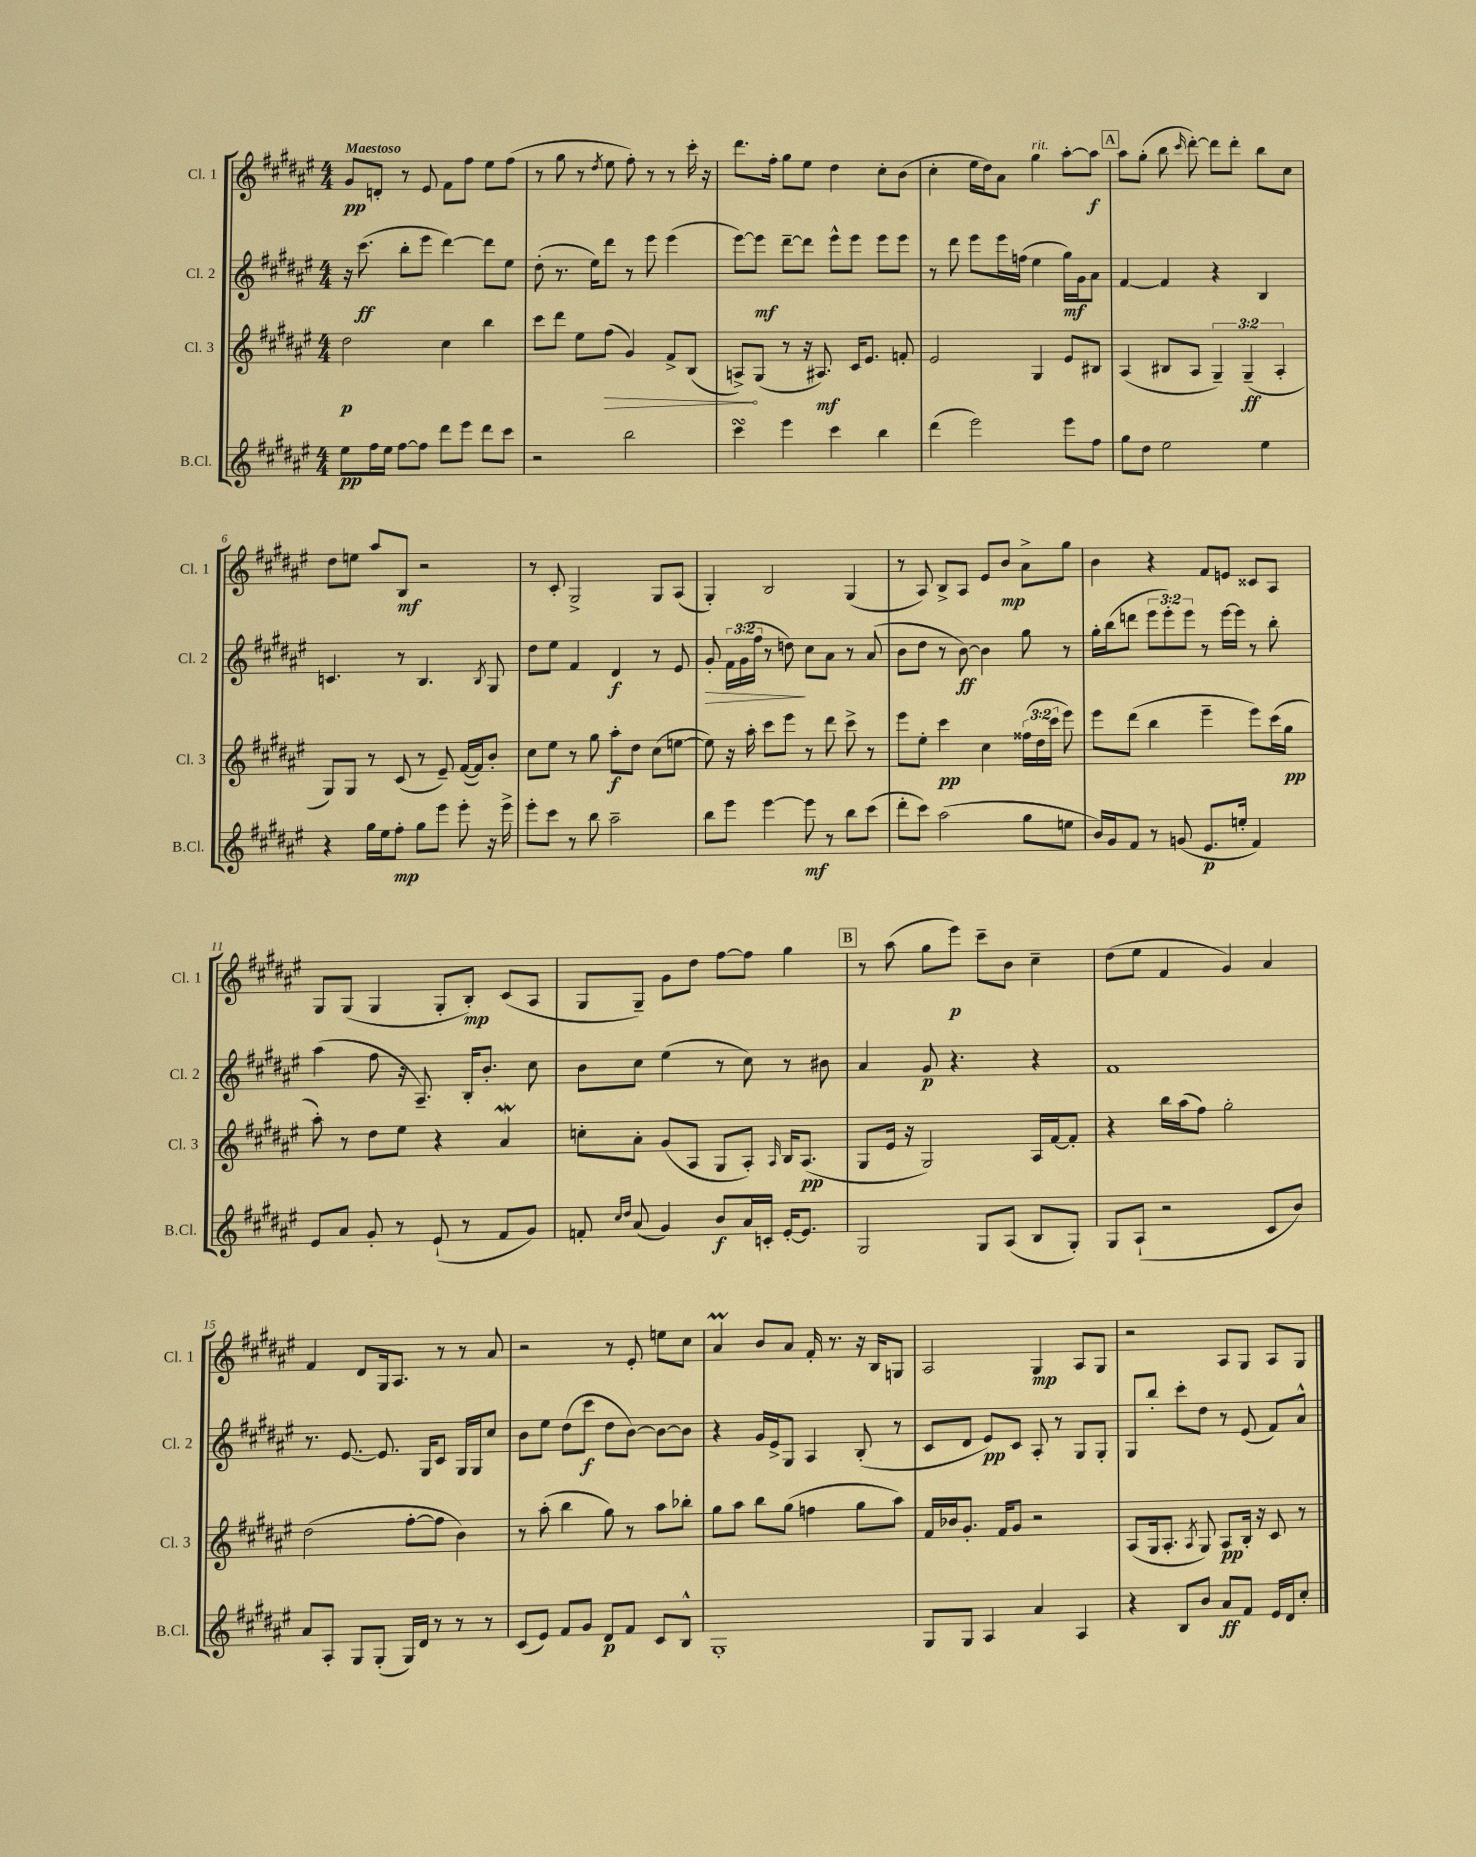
<<
\new StaffGroup <<
\new Staff = "s0" \with { instrumentName = "Cl. 1" shortInstrumentName = "Cl. 1" } {
    \clef treble \key fis \major \numericTimeSignature \time 4/4 \tempo "Maestoso"
    \autoBeamOff gis'8[\pp d'8]-. r8 eis'8 fis'8[ fis''8] eis''8[ fis''8]( |
    r8 gis''8 r8 \acciaccatura { dis''8 } eis''8 fis''8-.) r8 r8 cis'''16-. r16 |
    dis'''8.[ fis''16]-. gis''8[ eis''8] dis''4 cis''8[-. b'8]( |
    cis''4-. eis''16[ dis''16) ais'8] gis''4^\markup { \italic "rit." } ais''8[~-. ais''8]\f |
    \mark \markup { \box "A" } ais''8[ gis''8]-.( b''8 \grace { cis'''16 } dis'''8~-.) dis'''8[ dis'''8]-. b''8[ cis''8] |
    dis''8[ e''8] ais''8[ b8]\mf r2 |
    r8 cis'8-. gis2-> gis8[ ais8]( |
    gis4-.) b2 gis4( |
    r8 ais8) b8[-> ais8] eis'8[ b'8]\mp ais'8[-> gis''8] |
    b'4 r4 fis'8[ e'8] cisis'8[ ais8] |
    gis8[ gis8]( gis4 gis8[-. b8]-.\mp) cis'8[( ais8] |
    gis8[ gis8]--) gis'8[ dis''8] fis''8[~ fis''8] gis''4 |
    \mark \markup { \box "B" } r8 ais''8( gis''8[ eis'''8]\p) cis'''8[-- b'8] cis''4-- |
    dis''8[( eis''8] fis'4 gis'4) ais'4 |
    fis'4 dis'8[ gis16 ais8.] r8 r8 ais'8 |
    r2 r8 eis'8-. e''8[ cis''8] |
    ais'4\prall b'8[ ais'8] fis'16-. r8. r16 b16[ g8] |
    ais2 gis4\mp ais8[ gis8] |
    r2 ais8[ gis8] ais8[ gis8] \bar "|." |
}
\new Staff = "s1" \with { instrumentName = "Cl. 2" shortInstrumentName = "Cl. 2" } {
    \clef treble \key fis \major \numericTimeSignature \time 4/4 \override Staff.TupletNumber.text = #tuplet-number::calc-fraction-text
    \autoBeamOff r16 cis'''8.\ff( b''8[-. eis'''8] dis'''4~) dis'''8[ eis''8] |
    dis''8-.( r8. eis''16[) dis'''8] r8 eis'''8 eis'''4( |
    eis'''8[~) eis'''8]\mf dis'''8[~-- dis'''8] eis'''8[-^ eis'''8] eis'''8[ eis'''8] |
    r8 dis'''8 eis'''8[ eis'''16 f''16]( eis''4 gis''16[\mf) gis'16 ais'8] |
    \mark \markup { \box "A" } fis'4~ fis'4 r4 b4 |
    c'4. r8 b4. \acciaccatura { b8 } gis8 |
    dis''8[ eis''8] fis'4 dis'4\f r8 eis'8 |
    gis'8-.\> \tuplet 3/2 { fis'16[ gis'16( fis''16] } r8 d''8\!) cis''8[ ais'8] r8 ais'8( |
    b'8[ dis''8] r8 b'8~\ff) b'4 gis''8 r8 |
    gis''16[-. b''16( d'''8] \tuplet 3/2 { eis'''8[ eis'''8-.) eis'''8] } r8 eis'''16[~ eis'''16] r8 b''8-. |
    ais''4( fis''8 r16 ais8.--) b16[-. b'8.]-. cis''8 |
    b'8[ cis''8] eis''4( r8 cis''8) r8 bis'8 |
    \mark \markup { \box "B" } ais'4 gis'8\p r4. r4 |
    fis'1 |
    r8. eis'8.~ eis'8. gis16[ cis'8] gis16[ gis16 cis''8] |
    b'8[ eis''8] dis''8[( cis'''8]\f dis''8[ b'8]~) b'8[~ b'8] |
    r4 gis'16[ eis'16-> gis8] ais4 b8-.( r8 |
    cis'8[ dis'8] eis'8[\pp) cis'8] ais8-. r8 gis8[ gis8]-. |
    gis8[ b''8]-. cis'''8[-. dis''8] r8 eis'8( fis'8[) ais'8]-^ \bar "|." |
}
\new Staff = "s2" \with { instrumentName = "Cl. 3" shortInstrumentName = "Cl. 3" } {
    \clef treble \key fis \major \numericTimeSignature \time 4/4 \override Staff.TupletNumber.text = #tuplet-number::calc-fraction-text
    \autoBeamOff dis''2\p cis''4 b''4 |
    cis'''8[ dis'''8] eis''8[ \once \override Hairpin.circled-tip = ##t fis''8]\>( gis'4) fis'8[-> b8]( |
    a8[->\!) gis8]( r8 r16 ais8.\mf) cis'16[ eis'8.] f'8-. |
    eis'2 gis4 eis'8[ bis8] |
    \mark \markup { \box "A" } ais4( bis8[ ais8] \tuplet 3/2 { gis4--) gis4--\ff( ais4-. } |
    gis8[) gis8] r8 cis'8( r8 eis'8--) fis'16[~( fis'16) b'8]-. |
    cis''8[ eis''8] r8 gis''8 ais''8[-.\f dis''8] cis''8[( e''8]~ |
    e''8) r16 ais''16-. cis'''8[ eis'''8] r8 dis'''8 cis'''8-> r8 |
    eis'''8[ eis''8]-. cis'''4\pp cis''4 \tuplet 3/2 { fisis''16[( dis''16 cis'''16] } eis'''8) |
    eis'''8[ dis'''8]( b''4 eis'''4-- eis'''8[) cis'''16( gis''16]\pp |
    ais''8-.) r8 dis''8[ eis''8] r4 ais'4\mordent |
    c''8[-. ais'8]-. gis'8[( ais8] gis8[ ais8]-.) \grace { ais16 } b16[ ais8.]\pp( |
    \mark \markup { \box "B" } gis8[ eis'16] r16 gis2) ais16[ fis'16~ fis'8]-. |
    r4 b''16[ ais''16( fis''8]) gis''2-. |
    dis''2( fis''8[~-. fis''8] b'4) |
    r8 ais''8-.( b''4 gis''8) r8 ais''8[ bes''8]-. |
    gis''8[ ais''8] b''8[ gis''8]( f''4 gis''8[ ais''8]) |
    fis'16[ bes'16 gis'8.]-. fis'16[ gis'8] r2 |
    ais8[( gis16 ais8.]-. \acciaccatura { ais8 } gis8) ais8[\pp b16]-. r16 cis'8 r8 \bar "|." |
}
\new Staff = "s3" \with { instrumentName = "B.Cl." shortInstrumentName = "B.Cl." } {
    \clef treble \key fis \major \numericTimeSignature \time 4/4
    \autoBeamOff eis''8[\pp fis''16 eis''16] fis''8[~ fis''8] dis'''8[ eis'''8] dis'''8[ cis'''8] |
    r2 b''2 |
    cis'''4\turn eis'''4 cis'''4 b''4 |
    dis'''4( eis'''2) eis'''8[ fis''8] |
    \mark \markup { \box "A" } gis''8[ dis''8] eis''2 eis''4 |
    r4 gis''16[ eis''16 fis''8]-.\mp gis''8[ eis'''8] eis'''8-. r16 eis'''16-> |
    eis'''8[-. cis'''8] r8 b''8 ais''2-- |
    b''8[ eis'''8] eis'''4~ eis'''8\mf r8 b''8[ cis'''8]( |
    dis'''8[-. cis'''8]) ais''2( gis''8[ e''8] |
    b'16[) gis'16 fis'8] r8 g'8( eis'8.[\p e''16]-. fis'4) |
    eis'8[ ais'8] gis'8-. r8 eis'8-!( r8 fis'8[ gis'8]) |
    f'8-. \grace { cis''16[ dis''16] } ais'8( gis'4) b'8[\f ais'16 c'16]-. eis'16[~-. eis'8.] |
    \mark \markup { \box "B" } gis2 gis8[ ais8]( b8[ gis8]-.) |
    gis8[ ais8]-!( r2 cis'8[ b'8]) |
    ais'8[ ais8]-. gis8[ gis8]-.( gis16[) dis'16] r8 r8 r8 |
    cis'8[( eis'8]) fis'8[ gis'8] dis'8[\p fis'8] cis'8[ b8]-^ |
    gis1-. |
    gis8[ gis8] ais4 ais'4 ais4 |
    r4 b8[ b'8] ais'8[\ff fis'8] eis'16[ dis'16 cis''8]-. \bar "|." |
}
>>
>>
